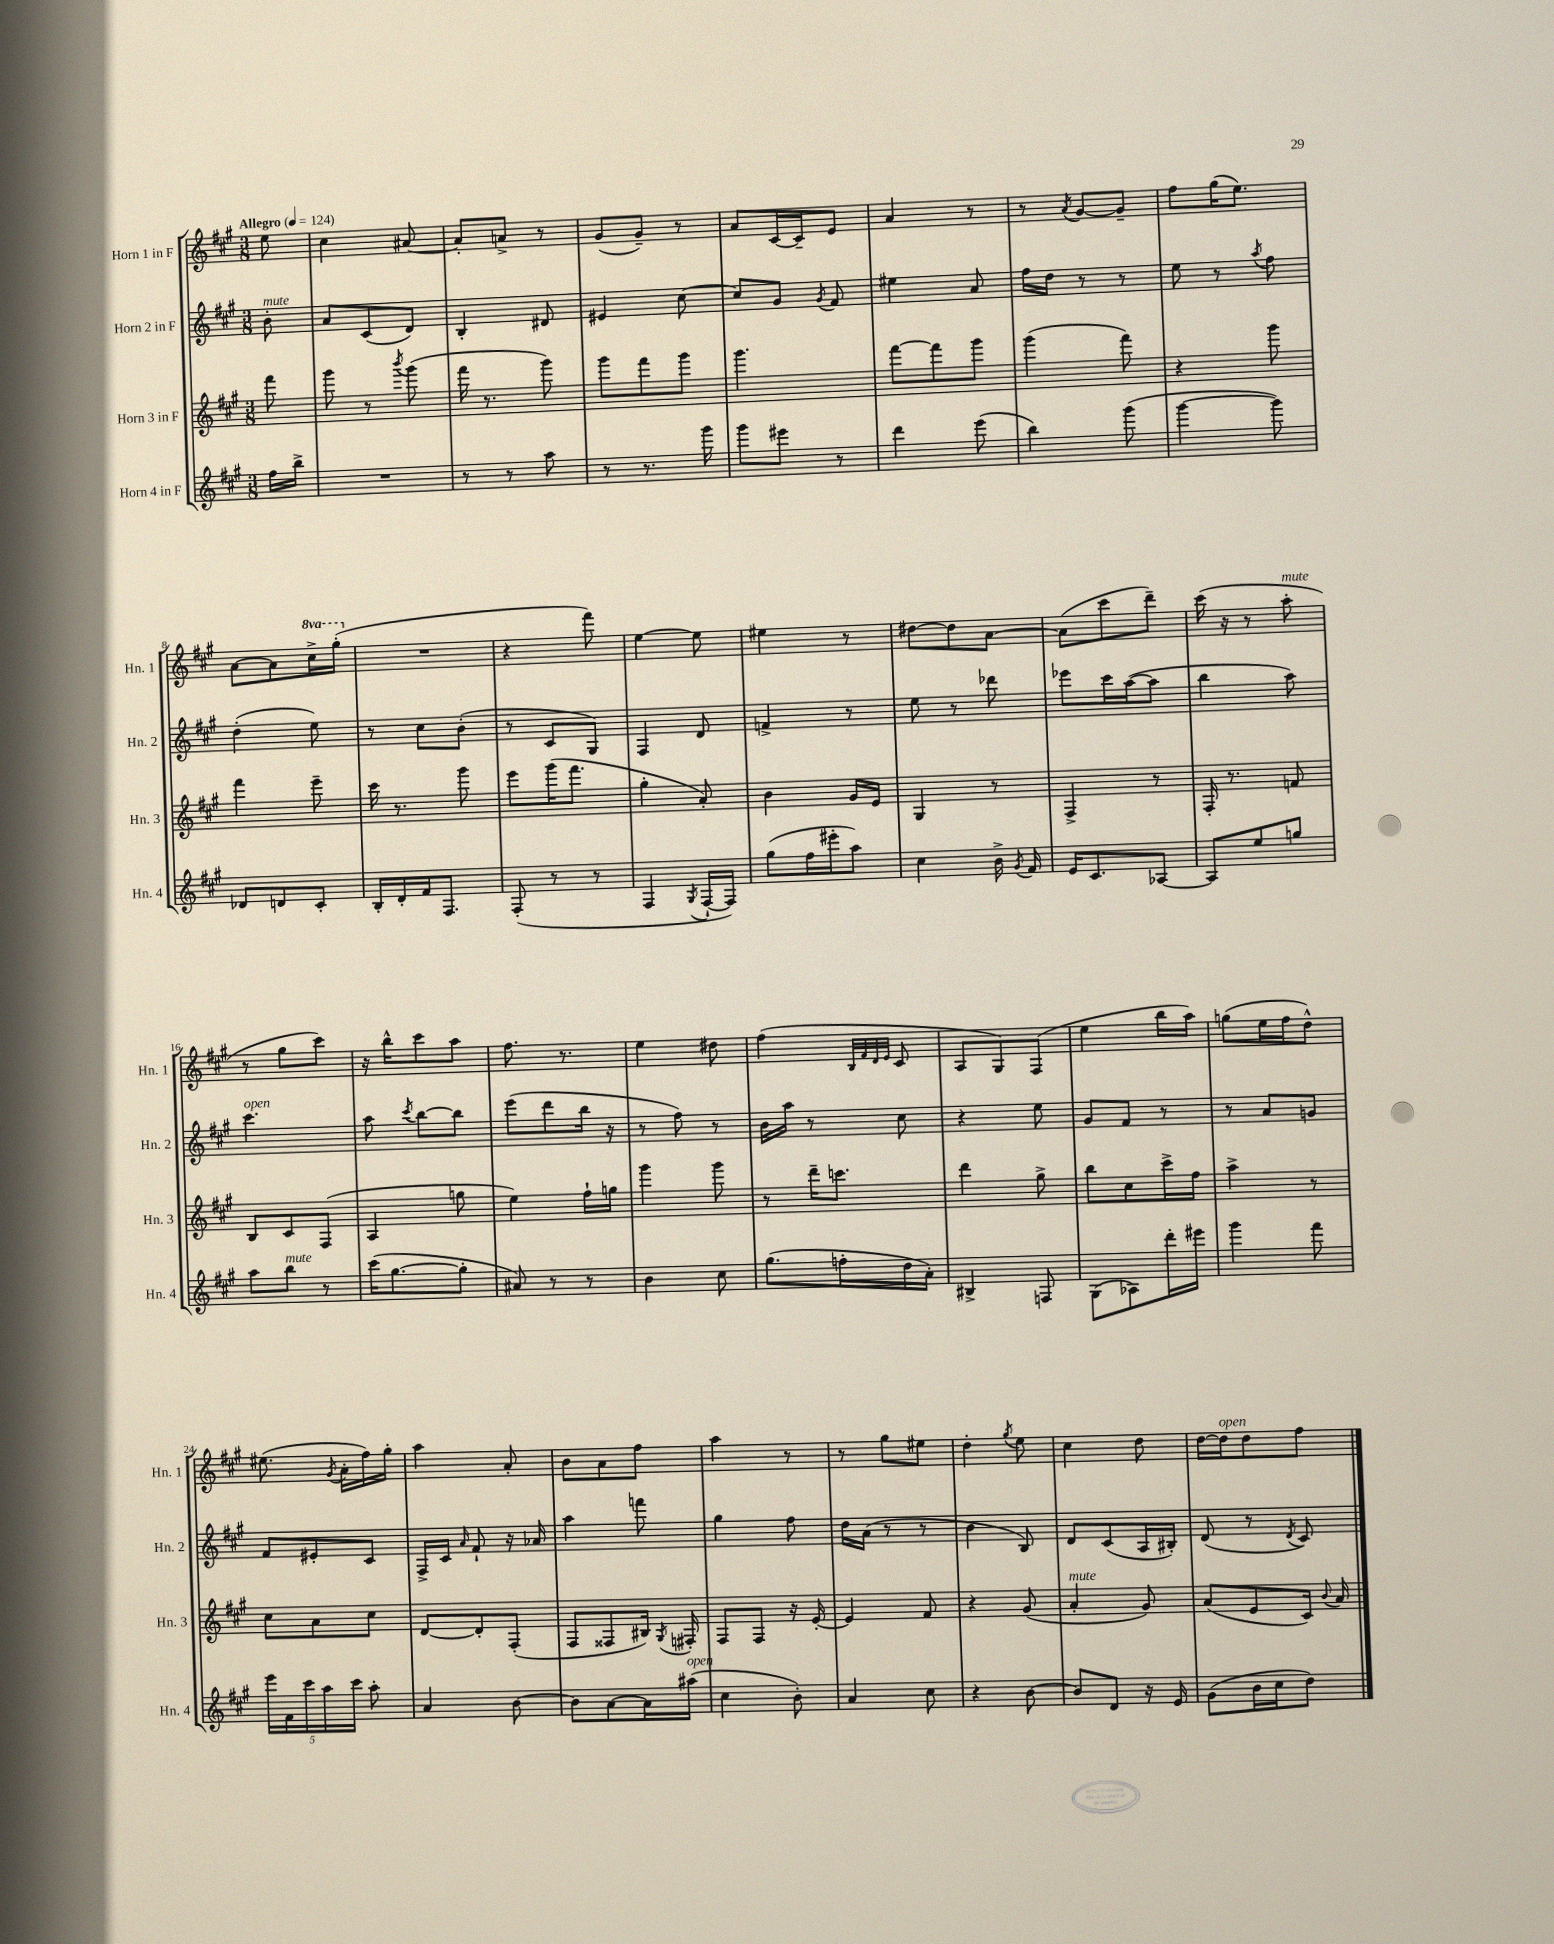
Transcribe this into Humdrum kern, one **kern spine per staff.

**kern	**kern	**kern	**kern
*staff4	*staff3	*staff2	*staff1
*clefG2	*clefG2	*clefG2	*clefG2
*k[f#c#g#]	*k[f#c#g#]	*k[f#c#g#]	*k[f#c#g#]
*M3/8	*M3/8	*M3/8	*M3/8
*MM124	*MM124	*MM124	*MM124
16ff#\LL	8fff#\	8b'\	8ee\
16bb^\JJ	.	.	.
=	=	=	=
4.r	8ggg#\	8a/L	4cc#\
.	8r	(8c#/	.
.	8qbbb/	.	.
.	(8ggg#\	8d/J)	[8a#/
=	=	=	=
8r	16fff#\	4B'/	8a#'/]L
.	8.r	.	.
8r	.	.	8a^/J
8aa\	8ggg#\)	8d#/	8r
=	=	=	=
8r	8ggg#\L	4e#/	(8g#/L
8.r	8fff#\	.	8g#~/J)
.	8ggg#\J	[8cc#\	8r
16ggg#\	.	.	.
=	=	=	=
8ggg#\L	4.ggg#\	8cc#/]L	8a/L
8eee#\J	.	8g#/J	[16c#/L
.	.	.	16c#~/]J
.	.	8qg#/	.
8r	.	8f#/	8e/J
=	=	=	=
4ddd\	[8fff#\L	4ee#\	4a/
.	8fff#\]	.	.
(8eee\	8ggg#\J	8a/	8r
=	=	=	=
4bb\)	(4ggg#\	16ff#\LL	8r
.	.	16dd\JJ	.
.	.	.	8qa/
.	.	8r	[8g#/L
(8ggg#\	8fff#\)	8r	8g#~/]J
=	=	=	=
[4ggg#\	4r	8ee\	8ff#\L
.	.	8r	(16gg#\K
.	.	.	8.ee\J)
.	.	8qaa/	.
8ggg#\])	8ggg#\	8ff#\	.
=	=	=	=
8d-/L	4fff#\	(4dd'\	[8a\L
8d/	.	.	8a\]
8c#'/J	8eee~\	8ee\)	16ccc#^\L
.	.	.	(16ggg#'\JJ
=	=	=	=
16B'/LL	16ccc#\	8r	4.r
16d'/	8.r	.	.
16f#/J	.	8cc#\L	.
8.F#/J	.	.	.
.	8ggg#\	(8b'\J	.
=	=	=	=
(8F#'/	8eee\L	8r	4r
8r	(16ggg#\K	8c#/L	.
.	8.fff#\J	.	.
8r	.	8G#/J)	8fff#\)
=	=	=	=
4F#/	4gg#'\	4F#/	[4ee\
8qG#/	.	.	.
[16F#`/LL	8a'/)	8d/	8ee\]
16F#/]JJ)	.	.	.
=	=	=	=
(8gg#\L	4b\	4f^/	4ee#\
16ff#\L	.	.	.
16eee#'\J	.	.	.
8aa\J)	16g#/LL	8r	8r
.	16e/JJ	.	.
=	=	=	=
4cc#\	4G#/	8ee\	[8dd#\L
.	.	8r	8dd#\]
16b^\	8r	8ddd-\	[8a\J
8qg#/	.	.	.
16f#/	.	.	.
=	=	=	=
16e/LK	4F#^/	8eee-\L	(8a\]L
8.c#/	.	.	.
.	.	16ccc#\L	8ccc#\
.	.	([16aa\J	.
[8A-/J	8r	8aa\]J	8ddd~\J)
=	=	=	=
8A-/]L	16F#'/	4bb\	(16ccc#\
.	8.r	.	16r
8ee/	.	.	8r
8gg/J	8f/	8aa\)	8aa'\
=	=	=	=
8aa\L	8B/L	4.ccc#\	8r
8bb\J	8c#/	.	8gg#\L
8r	(8F#/J	.	8ccc#\J)
=	=	=	=
(16ccc#\LK	4A/	8aa\	16r
[8.gg#\	.	.	16bb^^\LK
.	.	8qccc#/	.
.	.	[8bb\L	8ccc#\
8gg#'\]J	8gg\	8bb\]J	8aa\J
=	=	=	=
8a#/)	4ee\)	(8eee\L	8.ff#\
8r	.	8ddd\	.
.	.	.	8.r
8r	16ff#`\LL	16bb\Jk	.
.	16gg\JJ	16r	.
=	=	=	=
4b\	4ggg#\	8r	4ee\
.	.	8ff#\)	.
8cc#\	8ggg#\	8r	8dd#\
=	=	=	=
(8.gg#\L	8r	16b\LL	(4ff#\
.	.	16aa\JJ	.
.	16ddd~\LK	8r	.
16ff'\L	8.ccc\J	.	.
.	.	.	32qqB/LLL
.	.	.	32qqf#/
.	.	.	32qqd/
.	.	.	32qqe/JJJ
16dd\	.	8cc#\	8c#/
16a'\JJ)	.	.	.
=	=	=	=
4B#^/	4ddd\	4r	8A/L
.	.	.	8G#/)
8F/	8gg#^\	8ee\	(8F#/J
=	=	=	=
(8G#\L	8bb\L	8g#/L	4ee\
8A-\)	8cc#\	8f#/J	.
16ddd'\L	16ccc#^\L	8r	16bb\LL
16eee#\JJ	16ff#\JJ	.	16aa\JJ)
=	=	=	=
4ggg#\	4aa^\	8r	(8gg\L
.	.	8a/L	16ee\L
.	.	.	16ff#\J
8fff#\	8r	8g/J	8dd^^\J)
=	=	=	=
20eee\LL	8cc#\L	8f#/L	(8.ee#\
20f#\	.	.	.
20ccc#\	.	.	.
.	8a\	8e#'/	.
20aa\	.	.	.
.	.	.	8qg#/
.	.	.	16a'\LL
20ccc#\JJ	.	.	.
8aa'\	8cc#\J	8c#/J	16ff#\)
.	.	.	16gg#'\JJ
=	=	=	=
4a/	[8d/L	16F#^/LL	4aa\
.	.	16c#/JJ	.
.	.	16qqa/	.
.	8d'/]	8f#`/	.
[8b\	(8F#'/J	16r	8a'/
.	.	16a-/	.
=	=	=	=
8b\]L	8F#/L	4aa\	8b\L
[8a\	8F##/	.	8a\
16a\]L	16B#/Jk)	8fff\	8ff#\J
.	8qG#/	.	.
(16aa#\JJ	16F#'/	.	.
=	=	=	=
4cc#\	8F#/L	4gg#\	4aa\
.	8F#/J	.	.
8b'\)	16r	8ff#\	8r
.	[16e'/	.	.
=	=	=	=
4a/	4e/]	16dd\LL	8r
.	.	(16a\JJ	.
.	.	8r	8gg#\L
8cc#\	8f#/	8r	8ee#\J
=	=	=	=
4r	4r	4b\	4dd'\
.	.	.	8qgg#/
[8b\	(8g#/	8B/)	8ee\
=	=	=	=
8b/]L	4a'/	8d/L	4cc#\
8d/J	.	(8c#/	.
16r	8g#/)	16A/L	8dd\
16e/	.	16B#'/JJ)	.
=	=	=	=
(8g#\L	(8a/L	(8d/	[16dd\LL
.	.	.	16dd\]J
16b\L	8e/	8r	8dd\
16cc#\J	.	.	.
.	.	8qd/	.
8dd\J)	16c#/Jk)	8c#/)	8ff#\J
.	8qqb/	.	.
.	16a/	.	.
==	==	==	==
*-	*-	*-	*-
